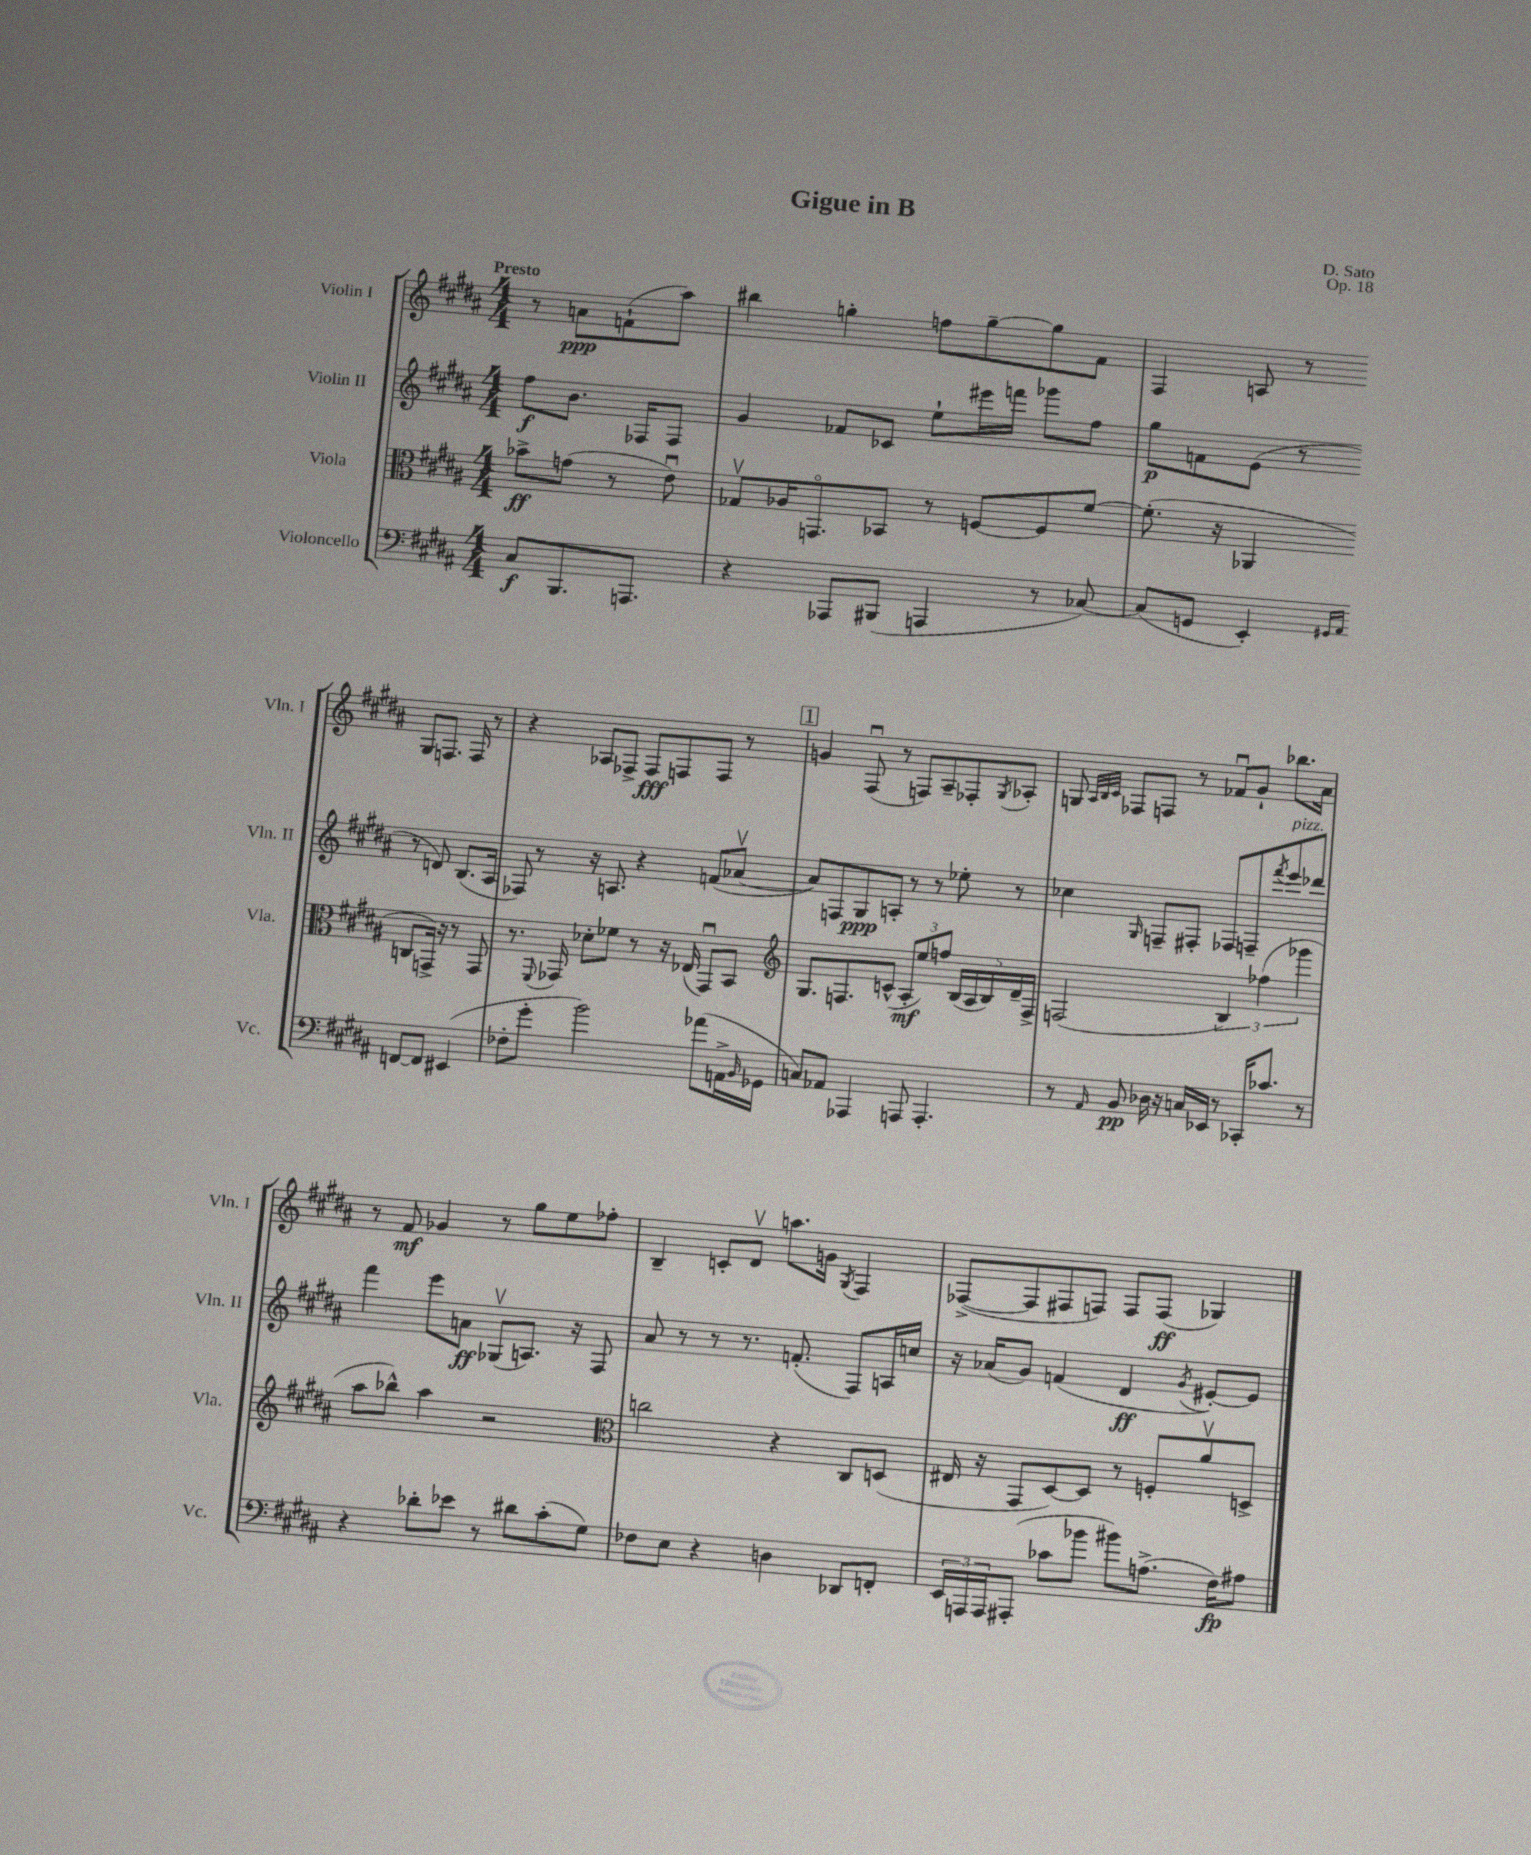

**kern	**kern	**kern	**kern
*staff4	*staff3	*staff2	*staff1
*clefF4	*clefC3	*clefG2	*clefG2
*k[f#c#g#d#a#]	*k[f#c#g#d#a#]	*k[f#c#g#d#a#]	*k[f#c#g#d#a#]
*M4/4	*M4/4	*M4/4	*M4/4
8C#	8b-^	8ff#	8r
8.BBB	(8g	8.b	8a
.	8r	.	(8f`
8.AAA	.	16F-	.
.	8eu)	8F-	8aa#)
=	=	=	=
4r	8G-v	4g#	4bb#
.	16A-	.	.
.	8.GGo	.	.
8AAA-	.	8f-	4gg'
(8BBB#	8BB-	8c-	.
4AAA	8r	8ee`	8ff
.	[8F	16eee#	[8gg~
.	.	16fff	.
8r	8F]	8ggg-	8gg]
[8C-)	[8f#	8ff#	8f#
=	=	=	=
(8C-]	(8.f#']	8gg#	4F#
8GG	.	8f	.
.	16r	.	.
4EE')	4AA-	(8e	8A
.	.	8r	8r
16qqGG#	.	.	.
16qqAA#	.	.	.
[8FF	8C	8r	8G#
8FF]	16GG^)	8d)	8.F
.	16r	.	.
(4EE#	8r	(8.B	.
.	.	.	16F
.	8GG	.	8r
.	.	16A#	.
=	=	=	=
8F-'	8.r	8F-)	4r
8g#'	.	8r	.
.	8qqFF#	.	.
.	16GG-	.	.
2b)	8d-'	16r	8A-
.	.	8.A	.
.	8f-	.	8F-^
.	8r	4r	8F-
.	16r	.	8F
.	(16E-	.	.
(8a-	8GG-u)	(8f	8F
16AA^	8BB	[8a-v	8r
16qqBB	.	.	.
16GG-	.	.	.
=	=	=	=
*	*clefG2	*	*
8C)	8.G#	8a-])	4g
8AA-	.	8F	.
.	8.F	.	.
4AAA-	.	8G#	(8F#u
.	(8c^^	8A'	8r
8AAA	12A#'	8r	8F)
.	12ee)	.	.
4.AAA'	.	8r	8A#~
.	12ff	.	.
.	(20B	8ee-'	8F-'
.	20A#	.	.
.	20B)	.	.
.	.	.	8qG#
.	.	8r	8A-'
.	20d#~	.	.
.	20F^	.	.
=	=	=	=
8r	(2F	4cc-	8G
.	.	.	32qqA#
.	.	.	32qqB
16qqAA#	.	.	32qqc#
8BB	.	.	8F-
.	.	16qqG#	.
16D-	.	8F~	8F
16r	.	.	.
16C	.	8F#'	8r
16EE-	.	.	.
8r	6B)	8F-	8f-u
16CC-'	.	8F~	8g#`
.	(6ff-	.	.
8.c-	.	.	.
.	.	8qfff#	.
.	.	8eee	8.bb-
.	6ggg-	.	.
8r	.	8ddd-	.
.	.	.	16a#
=	=	=	=
4r	8aa#	4fff#	8r
.	8bb-^^)	.	8f#
8d-'	4aa#	8eee	4g-
8e-	.	8a	.
8r	2r	(8G-v	8r
8d#	.	8.A)	8gg#
(8c#'	.	.	8ee
.	.	16r	.
8G#)	.	8F#	8ff-'
=	=	=	=
*	*clefC3	*	*
8F-	2cc	8a#	4B~
8E	.	8r	.
4r	.	8r	8c'
.	.	8.r	8d#v
4D	4r	.	8.aa
.	.	(8.f'	.
.	.	.	16g
.	.	.	8qG#
8DD-	8C#	8F#)	4F#
8FF'	(8D	16A	.
.	.	16cc	.
=	=	=	=
24EE	16E#	16r	([8F-^
24AAA	.	.	.
.	16r	(16a-	.
24AAA	.	.	.
(8AAA#'	8GG#	8g#)	8F-]
8c-	[8D#)	(4f	8F#
8b-	8D#]	.	8F)
8b#)	8r	4d#	8F
(8.A^	8F'	.	(8F
.	.	8qg#	.
.	8a#v	[8e#')	4G-)
16F#)	.	.	.
8A#	8D^	8e#]	.
==	==	==	==
*-	*-	*-	*-
